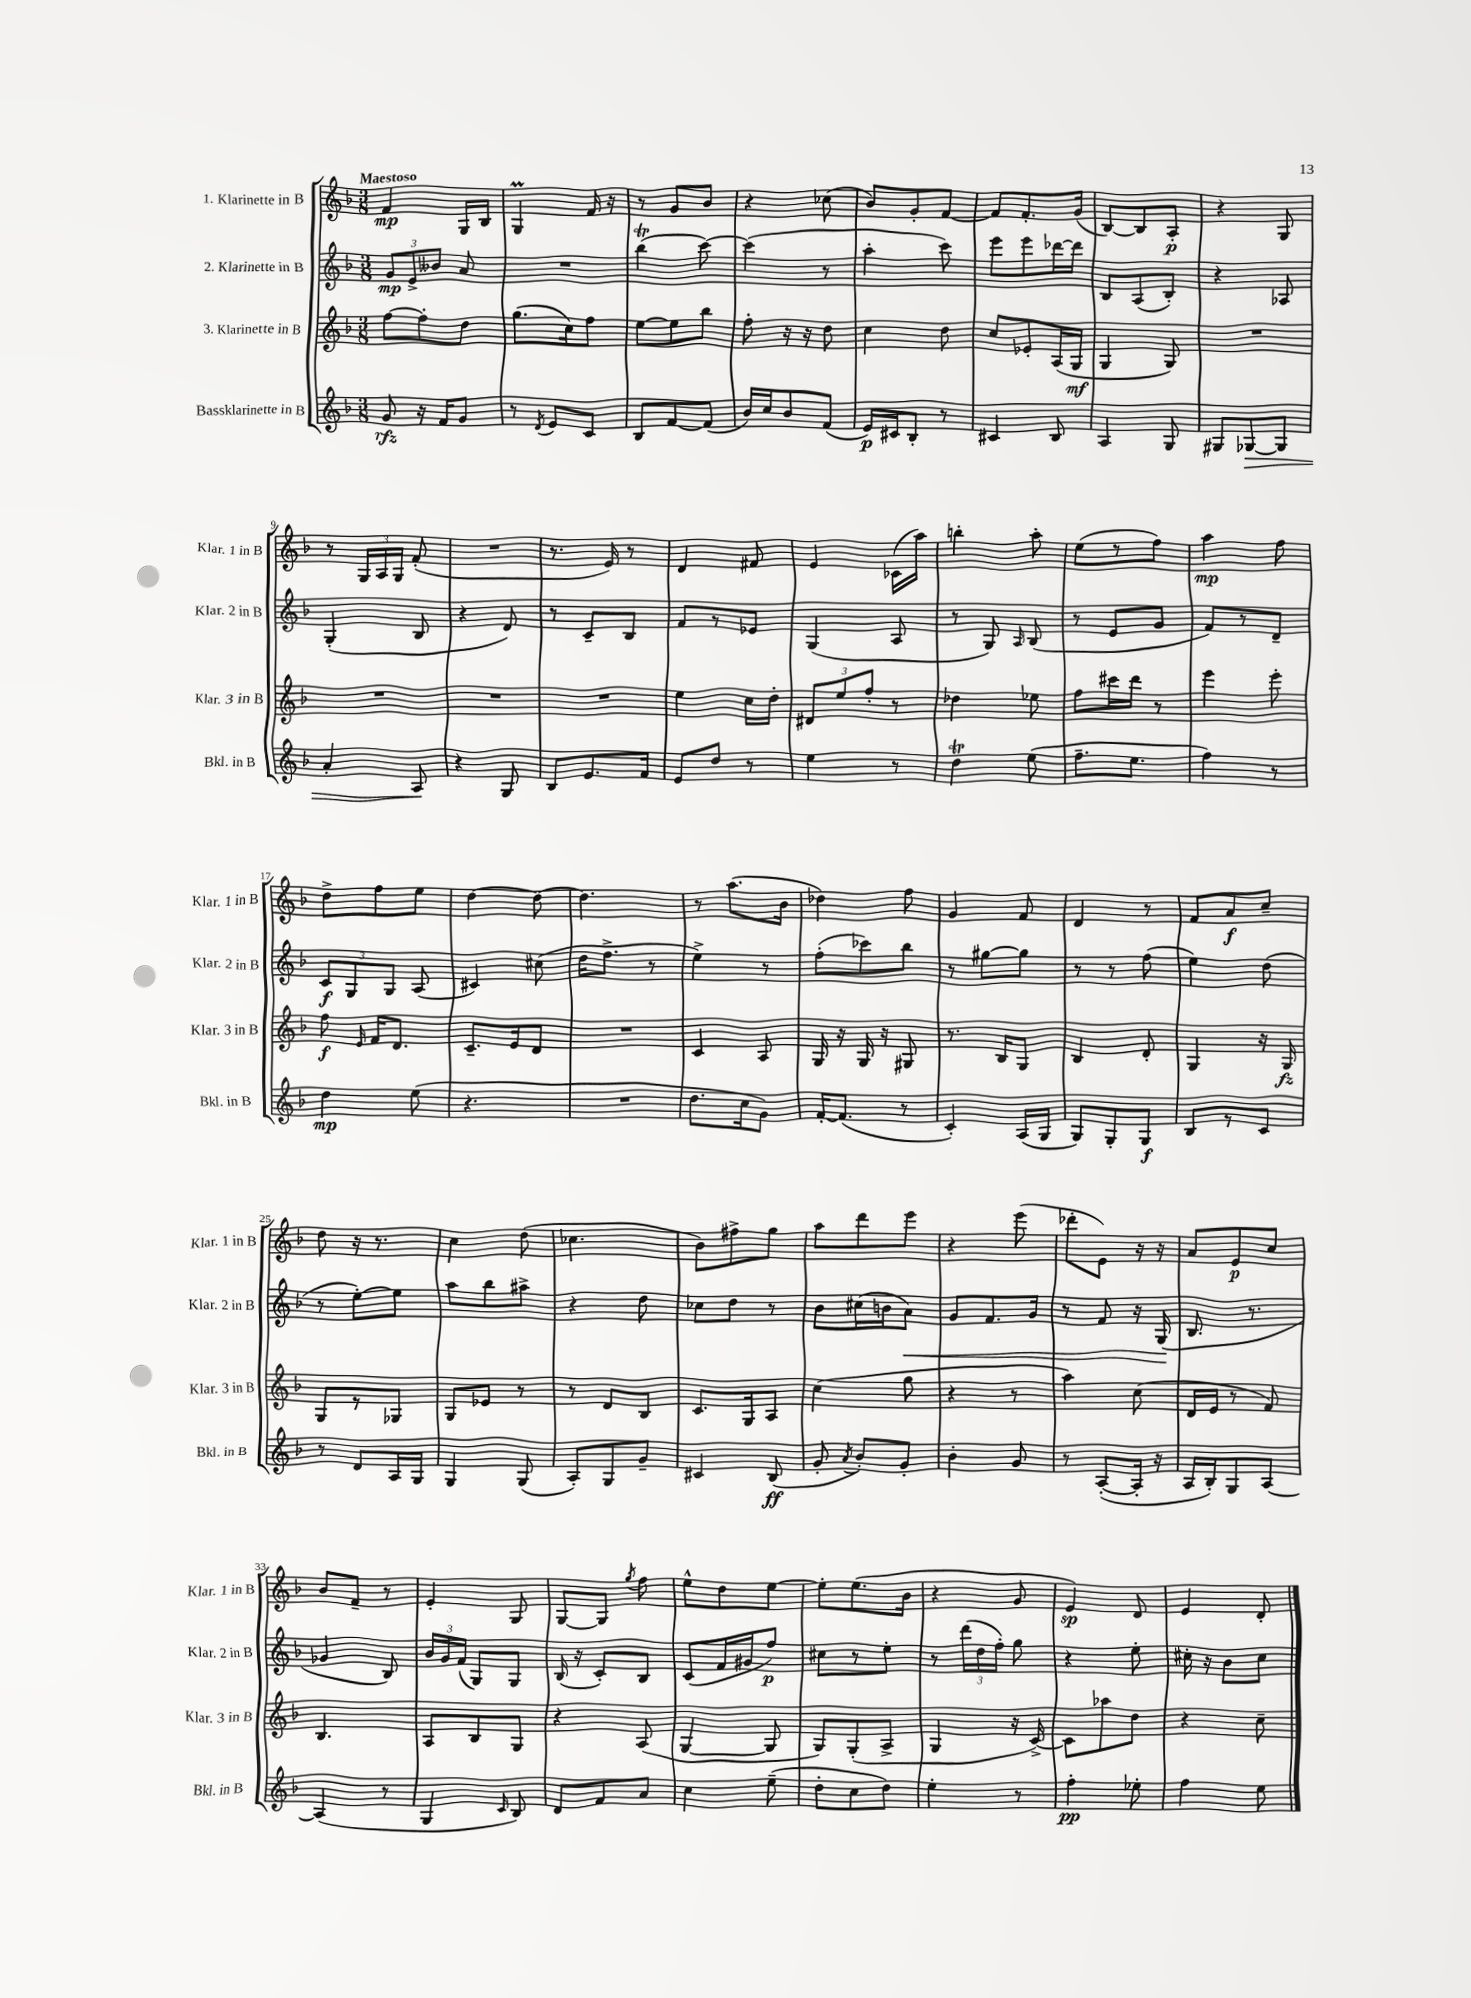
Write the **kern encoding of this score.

**kern	**kern	**kern	**kern
*staff4	*staff3	*staff2	*staff1
*clefG2	*clefG2	*clefG2	*clefG2
*k[b-]	*k[b-]	*k[b-]	*k[b-]
*M3/8	*M3/8	*M3/8	*M3/8
8g	[8ff	12g	4f
.	.	12e^	.
16r	8ff']	.	.
.	.	12b--	.
16f	.	.	.
8g	8dd	8a	16G
.	.	.	16B-
=	=	=	=
8r	(8.gg	4.r	4G
8qd	.	.	.
8e	.	.	.
.	16cc)	.	.
8c	8ff	.	16f
.	.	.	16r
=	=	=	=
8B-	[8ee	(4bb-	8r
[8f	8ee]	.	8g
(8f]	8bb-	[8ccc)	8b-
=	=	=	=
16b-)	8ff'	(4ccc]	4r
16cc	.	.	.
8b-	16r	.	.
.	16r	.	.
(8f	8dd	8r	(8cc-
=	=	=	=
16e)	4cc	4aa'	8b-)
16c#	.	.	.
8B-'	.	.	8g'
8r	8dd	8ccc)	[8f
=	=	=	=
4c#	8cc	8eee	8f]
.	8e-'	8eee	8.f'
8B-	(16A	[16ddd-	.
.	16G	16ddd-]	(16g
=	=	=	=
4A	4G	8B-	[8B-)
.	.	(8A	8B-]
8G	8G)	8B-')	8A'
=	=	=	=
8G#	4.r	4r	4r
[8G-	.	.	.
8G-]	.	8A-	8G
=	=	=	=
4a'	4.r	(4G'	8r
.	.	.	24G
.	.	.	24A
.	.	.	24G
8A	.	8B-	(8f'
=	=	=	=
4r	4.r	4r	4.r
8G	.	8d)	.
=	=	=	=
8B-	4.r	8r	8.r
8.e	.	8c~	.
.	.	.	16e)
.	.	8B-	8r
16f	.	.	.
=	=	=	=
8e	4ee	8f	4d
8dd	.	8r	.
8r	16cc	8e-	8f#
.	16dd'	.	.
=	=	=	=
4ee	12d#	(4G	4e
.	12ee	.	.
.	12ff'	.	.
8r	8r	8A	(16c-
.	.	.	16aa)
=	=	=	=
4dd	4dd-	8r	4bb'
.	.	8G)	.
.	.	16qqA	.
(8ee	8ee-	(8B-	8aa'
=	=	=	=
8.ff~	8ff	8r	(8ee
.	16ccc#	8e	8r
8.ee	16ddd	.	.
.	8r	8g	8ff)
=	=	=	=
4ff)	4eee	8f)	4aa
.	.	8r	.
8r	8eee'	8d~	8ff
=	=	=	=
4dd	8ff	12c	8dd^
.	.	12G	.
.	16qqe	.	.
.	16f	.	8ff
.	.	12G	.
.	8.d	.	.
(8ee	.	(8A	8ee
=	=	=	=
4.r	8.c~	4c#)	[4dd
.	16e	.	.
.	8d	(8cc#	8dd_
=	=	=	=
4.r	4.r	16dd	4.dd]
.	.	8.ff^	.
.	.	8r	.
=	=	=	=
8.dd	4c	4ee^)	8r
.	.	.	(8.aa
16cc	.	.	.
8g)	8A	8r	.
.	.	.	16b-
=	=	=	=
[16f'	16G	(8ff'	4dd-)
(8.f]	16r	.	.
.	16G	8ccc-)	.
.	16r	.	.
8r	8G#	8bb-	8ff
=	=	=	=
4c')	8.r	8r	4g
.	.	[8gg#	.
.	16B-	.	.
(16A	8G	8gg#]	8f
16G	.	.	.
=	=	=	=
8G)	4B-	8r	4d
8G'	.	8r	.
8G	8d'	(8ff	8r
=	=	=	=
8B-	4G	4ee)	8f
8r	.	.	8a
8c	16r	(8dd	8cc~
.	16G	.	.
=	=	=	=
8r	8G	8r	8dd
8d	8r	[8ee')	16r
.	.	.	8.r
16A	8G-	8ee]	.
16G	.	.	.
=	=	=	=
4G	8G	8aa	4cc
.	8e-	8bb-	.
(8G	8r	8aa#^	(8dd
=	=	=	=
8A')	8r	4r	4.cc-
8G	8d	.	.
8g~	8B-	8dd	.
=	=	=	=
4c#	8.c	8cc-	8b-)
.	.	8dd	8ff#^
.	16G	.	.
(8B-	8A	8r	8gg
=	=	=	=
8g'	(4cc	8b-	8aa
8qa	.	.	.
8b-')	.	(16cc#	8ddd
.	.	16b	.
8g'	8gg	8a)	8eee
=	=	=	=
4b-'	4r	8g	4r
.	.	8.f	.
8g	8r	.	(8eee
.	.	16g	.
=	=	=	=
8r	4aa)	8r	8ddd-'
([8A'	.	8f	8e)
16A']	(8cc	16r	16r
16r	.	(16G	16r
=	=	=	=
16A	16d	8.B-	8a
16B-')	16e	.	.
8G	8r	.	8e
.	.	8.r	.
[8A	8f)	.	8cc
=	=	=	=
(4A]	4.B-	4g-	8b-
.	.	.	8f~
8r	.	8B-)	8r
=	=	=	=
4G	8A	24b-	4e'
.	.	24g	.
.	.	(24f	.
.	8B-	8G)	.
16qqc	.	.	.
8B-)	8G	8G	8G
=	=	=	=
8d	4r	(16B-	[8G
.	.	16r	.
8f	.	8c')	8G]
.	.	.	8qgg
8a	(8A	8B-	8ff
=	=	=	=
4cc	[4G	(8c	8ee^^
.	.	16f	8dd
.	.	16g#	.
(8ee~	8G]	8ff)	[8ee
=	=	=	=
8dd'	8G)	8cc#	8ee']
8cc	(8G'	8r	(8.ee
8dd)	8A^	8ee'	.
.	.	.	16b-
=	=	=	=
4ee'	4G	8r	4r
.	.	(24ddd	.
.	.	24dd	.
.	.	24ff')	.
8r	16r	8gg	8g
.	[16c^)	.	.
=	=	=	=
4ff'	8c]	4r	4e)
.	8aa-	.	.
8ee-'	8dd	8ee'	8d
=	=	=	=
4ff	4r	16cc#'	4e
.	.	16r	.
.	.	8b-	.
8ee	8cc~	8cc#	8d'
==	==	==	==
*-	*-	*-	*-
